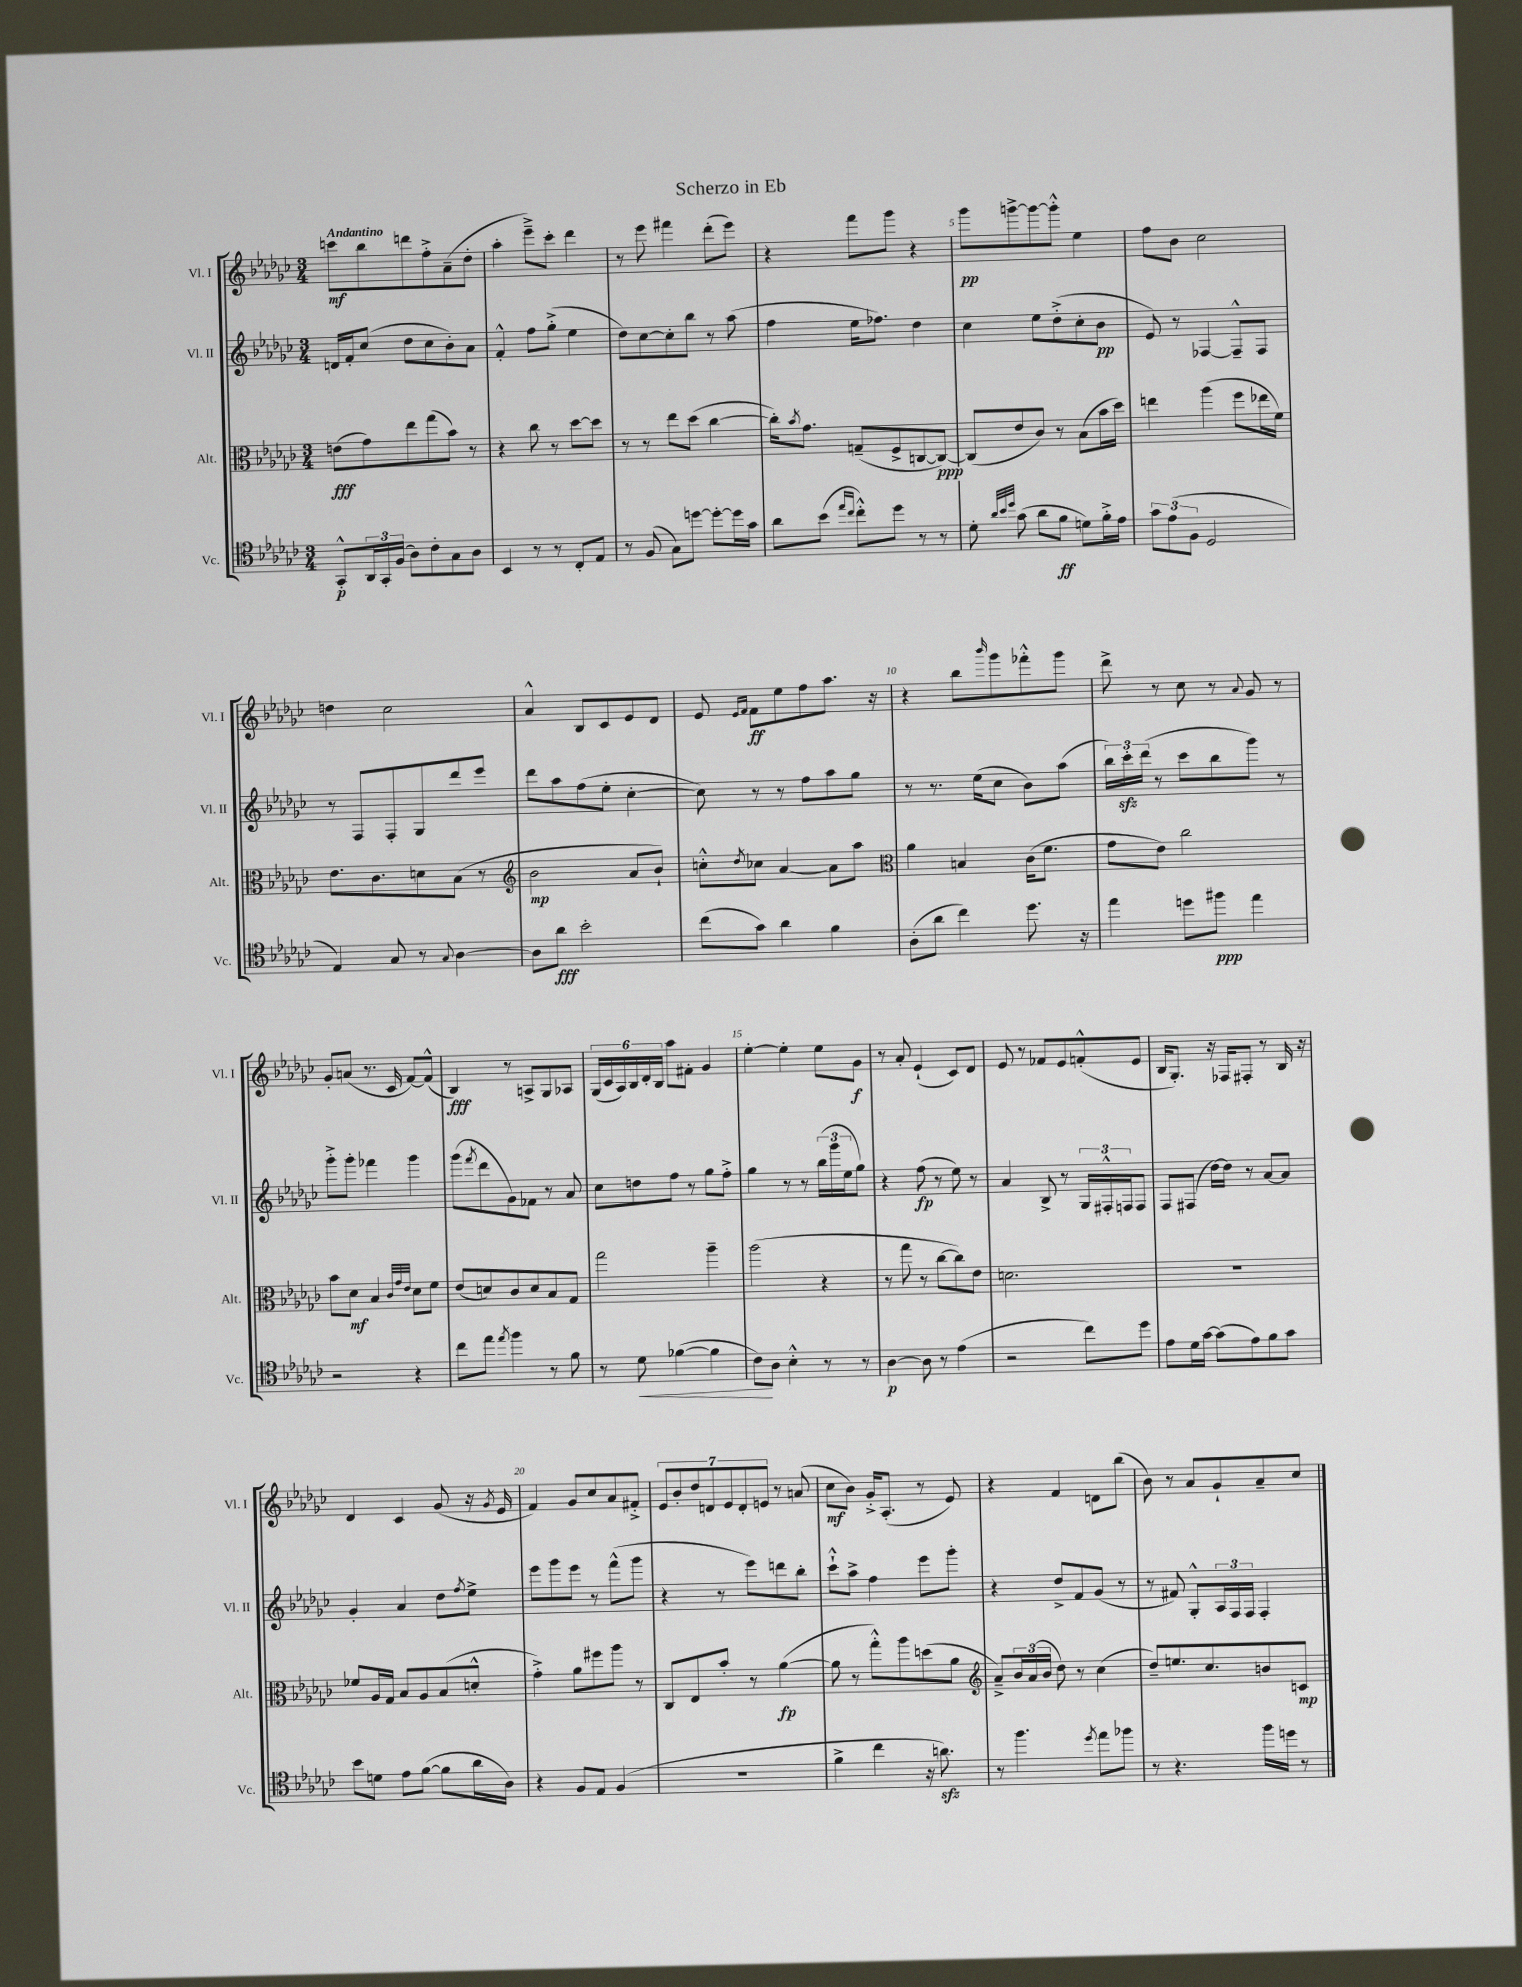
\header { title = "Scherzo in Eb" }
<<
\new StaffGroup <<
\new Staff = "s0" \with { instrumentName = "Vl. I" shortInstrumentName = "Vl. I" } {
    \clef treble \key ges \major \numericTimeSignature \time 3/4 \tempo "Andantino"
    c'''8\mf bes''8 d'''8 f''8-.-> aes'8--( des''8-. |
    aes''4-. ees'''8--->) ces'''8-. des'''4 |
    r8 ees'''8 fis'''4 des'''8-.( ees'''8) |
    r4 f'''8 ges'''8 r4 |
    ges'''8\pp g'''8~-> g'''8~ g'''8-.-^ ees''4 |
    f''8 bes'8 ces''2 |
    d''4 ces''2 |
    aes'4-^ bes8 ces'8 ees'8 des'8 |
    ees'8 \grace { ees'16 f'16 } f'8\ff ees''8 f''8 aes''8. r16 |
    r4 bes''8 \grace { bes'''16 } ges'''8 fes'''8-.-^ ges'''8 |
    des'''8-> r8 ces''8 r8 \appoggiatura { aes'8 } ges'8 r8 |
    ges'8-. a'8( r8. ces'16 f'8~) f'8-^( |
    bes4\fff) r8 a8-> ges8 aes8 |
    \tuplet 6/4 { ges16( ces'16 aes16) bes16 des'16-. bes16 } aes''8 fis'8-. ges'4 |
    ees''4~-. ees''4-. ees''8 ges'8\f |
    r8 aes'8-. ees'4-!( ces'8) des'8 |
    ees'8 r8 fes'8 ees'8 f'8-.-^( ees'8 |
    bes16 ges8.-.) r16 fes16 fis8-. r8 bes16 r16 |
    des'4 ces'4 ges'8( r16 \acciaccatura { ges'8 } ees'16 |
    f'4) ges'8 ces''8 aes'8 fis'8-.-> |
    \tuplet 7/4 { ees'8 bes'8-. des''8 d'8 ees'8 d'8-. e'8 } r8 a'8( |
    ces''8\mf bes'8) ges'16-.-> aes8.-.( r8 ees'8) |
    r4 f'4 d'8 bes''8( |
    bes'8) r8 aes'8 ges'8-! aes'8-- ces''8 \bar "|." |
}
\new Staff = "s1" \with { instrumentName = "Vl. II" shortInstrumentName = "Vl. II" } {
    \clef treble \key ges \major \numericTimeSignature \time 3/4
    d'16 f'16-. ces''8( des''8 ces''8 bes'8-.) aes'8 |
    f'4-.-^ f''8 ges''8-.->( ees''4 |
    des''8) ces''8~ ces''8-. bes''8 r8 aes''8( |
    f''4 ees''16 fes''8.) des''4 |
    ces''4 ees''8 des''8-.->( ces''8-. bes'8\pp |
    ees'8) r8 fes4~ fes8---^ fes8 |
    r8 f8 f8-. ges8 des'''8 ees'''8 |
    des'''8 aes''8 f''8( ees''8-. ces''4~-. |
    ces''8) r8 r8 f''8 aes''8 ges''8 |
    r8 r8. ees''16( ces''8 bes'8) aes''8( |
    \tuplet 3/2 { bes''16) ces'''16-.\sfz des'''16( } r8 ces'''8 bes''8 ges'''8) r8 |
    ges'''8-.-> ges'''8-. fes'''4 ges'''4 |
    ges'''8( \acciaccatura { f'''8 } des'''8 ges'8) fes'8 r8 aes'8 |
    ces''8 d''8 f''8 r8 ges''8 f''8-.-> |
    ges''4 r8 r8 \tuplet 3/2 { bes''16( ges'''16 ees''16 } ges''8) |
    r4 f''8\fp( r8 ees''8) r8 |
    aes'4 bes8-> r8 \tuplet 3/2 { ges16 fis16-.-^ f16 } f8 |
    f8 fis8( des''16~) des''16 r8 aes'8~ aes'8 |
    ges'4-. aes'4 des''8 \acciaccatura { f''8 } ees''8-> |
    ees'''8 ges'''8 ees'''8 r8 f'''8-^( ges'''8 |
    r4 r8 ees'''8) d'''8 bes''8-. |
    ces'''8-!-^ aes''8-> f''4 ees'''8 ges'''8-. |
    r4 des''8-> f'8 ges'8( r8 |
    r8 fis'8) ges8-.-^ \tuplet 3/2 { aes16 f16 f16 } f4-. \bar "|." |
}
\new Staff = "s2" \with { instrumentName = "Alt." shortInstrumentName = "Alt." } {
    \clef alto \key ges \major \numericTimeSignature \time 3/4
    e'8\fff( ges'8) ees''8 ges''8( bes'8) r8 |
    r4 ces''8 r8 des''8~ des''8 |
    r8 r8 ees''8 des''8( ces''4~ |
    ces''16-.) \acciaccatura { bes'8 } ges'8. g8--( f8-> c8~ c8~\ppp) |
    c8( ees'8 ces'8) r8 bes8( bes'16 des''16) |
    e''4 aes''4( f''8 ees''16 f'16) |
    ees'8. ces'8. d'8 bes8( r8 |
    \clef treble bes'2\mp aes'8 bes'8-!) |
    c''8-.-^ \acciaccatura { des''8 } ces''8 aes'4~ aes'8 aes''8 |
    \clef alto aes'4 b4 ces'16( f'8. |
    ges'8 ees'8) ces''2 |
    bes'8 des'8\mf bes4 \grace { ces'32 ges'32 ees'32 } des'8 f'8 |
    ees'8( d'8) ces'8 d'8 bes8 ges8 |
    ges''2 aes''4-- |
    aes''2( r4 |
    r8 ges''8 r8 ces''8~ ces''8) ees'8 |
    d'2. |
    R2. |
    fes'8 aes16 ges16 bes8 aes8 bes8( d'8-.-^ |
    ges'4-.->) aes'8 fis''8 aes''8 r8 |
    ces8 ees8 bes'8-. r8 aes'4~\fp( |
    aes'8 r8 ges''8-.-^) aes''8 d''8( aes'8 |
    \clef treble aes'8--->) \tuplet 3/2 { bes'16 aes'16( bes'16 } des''8) r8 ces''4( |
    des''8--) e''8. ces''8. b'8 c'8\mp \bar "|." |
}
\new Staff = "s3" \with { instrumentName = "Vc." shortInstrumentName = "Vc." } {
    \clef tenor \key ges \major \numericTimeSignature \time 3/4
    ges,8-.-^\p \tuplet 3/2 { aes,16 ges,16-. f16( } aes8) ces'8-. ges8 aes8 |
    bes,4 r8 r8 ces8-. ees8 |
    r8 f8( ges8) d''8~ d''8~-. d''16 ges'16 |
    aes'8 bes'8( \grace { ees''16 ces''16 } ces''8-.-^) des''8 r8 r8 |
    des'8-. \grace { aes'32 bes'32 des''32 } ges'8( aes'8 f'8\ff d'8) f'16-.-> ees'16 |
    \tuplet 3/2 { ges'8 ees'8( f8 } des2 |
    ees4) ges8 r8 \appoggiatura { ges8 } aes4~ |
    aes8 aes'8\fff bes'2-. |
    ces''8( ges'8) aes'4 f'4 |
    aes8-.( aes'8 ces''4) des''8. r16 |
    ees''4 d''8 fis''8\ppp ees''4 |
    r2 r4 |
    ces''8 ees''8 \acciaccatura { ees''8 } f''4 r8 f'8 |
    r8 des'8\< fes'4~( fes'4 |
    ces'8\!) aes8 bes4-.-^ r8 r8 |
    aes4~\p aes8 r8 ees'4( |
    r2 ces''8) des''8 |
    ees'8 des'16 ges'16~ ges'8( ees'8) f'8 ges'8 |
    bes'8 d'8 ees'8 f'8~( f'8 aes'16 aes16) |
    r4 f8 ees8 f4( |
    R2. |
    f'4-> ces''4 r16 a'8.\sfz) |
    r8 f''4. \acciaccatura { des''8 } ees''8 fes''8 |
    r8 r4. f''16 d''16 r8 \bar "|." |
}
>>
>>
\layout { \context { \Score \override BarNumber.break-visibility = ##(#f #t #t) barNumberVisibility = #(every-nth-bar-number-visible 5) } }
